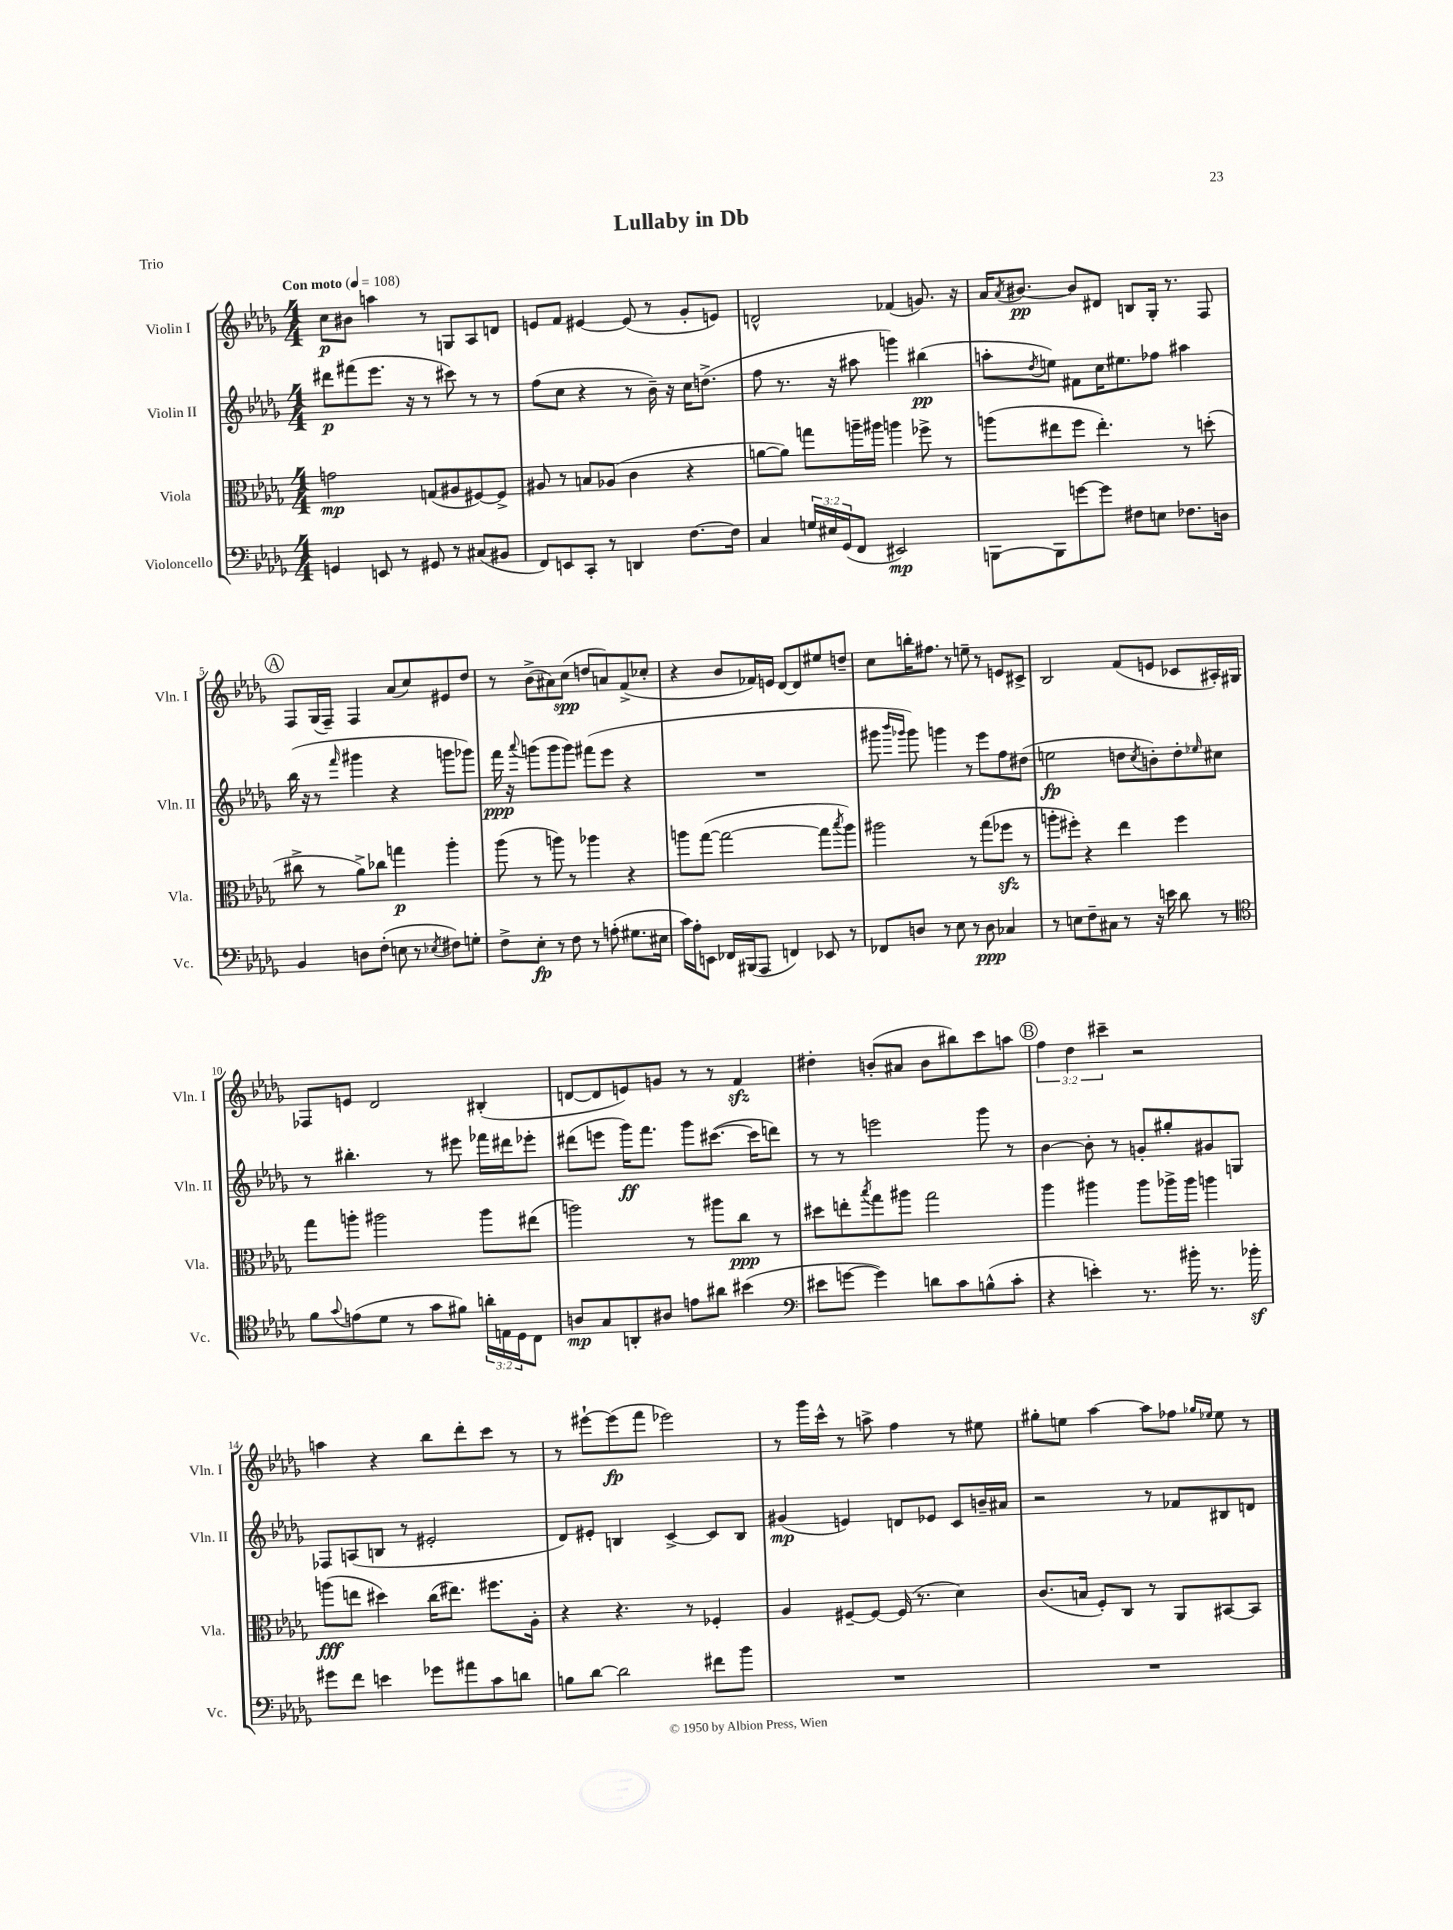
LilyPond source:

\header { title = "Lullaby in Db" piece = "Trio" }
<<
\new StaffGroup <<
\new Staff = "s0" \with { instrumentName = "Violin I" shortInstrumentName = "Vln. I" } {
    \clef treble \key des \major \numericTimeSignature \time 4/4 \override Staff.TupletNumber.text = #tuplet-number::calc-fraction-text \tempo "Con moto" 4 = 108
    c''8\p bis'8 a''4 r8 g8 aes8 d'8 |
    e'8 f'8 eis'4~ eis'8( r8 ges'8-. e'8) |
    d'2-^ fes'4( g'8.) r16 |
    aes'16 \acciaccatura { aes'8 } bis'8.~\pp bis'8 dis'8 b8 ges16-. r8. f8 |
    \mark \markup { \circle "A" } f8 ges16( f16--) f4 aes'8( c''8) eis'8 des''8 |
    r8 bes'8->( ais'8) c''8\spp( d''8 a'8) f'8->( ces''8-. |
    r4 bes'8 fes'16) e'16 des'8~ des'8 eis''8 d''8-- |
    c''8 b''16-. fis''8. r8 e''8-- r8 e'8 cis'8-> |
    bes2 f'8( e'8 ces'8 ais16-.) gis16 |
    fes8 e'8 des'2 bis4-.( |
    d'8~ d'8 e'8) g'8 r8 r8 f'4\sfz |
    dis''4-. b'8-.( ais'8 b'8 bis''8) c'''8 a''8 |
    \mark \markup { \circle "B" } \tuplet 3/2 { f''4 des''4 cis'''4-- } r2 |
    a''4 r4 bes''8 des'''8-. c'''8 r8 |
    r8 eis'''8~-! eis'''8\fp( f'''8 ees'''2) |
    r8 ges'''16 c'''16-^ r8 a''8-> f''4 r8 eis''8 |
    gis''8-. e''8 aes''4~ aes''8 fes''8 \grace { ges''16 ees''16 } ees''8 r8 \bar "|." |
}
\new Staff = "s1" \with { instrumentName = "Violin II" shortInstrumentName = "Vln. II" } {
    \clef treble \key des \major \numericTimeSignature \time 4/4
    dis'''8\p fis'''8( ees'''8. r16 r8 cis'''8) r8 r8 |
    f''8( c''8 r4 r8 bes'16--) r16 c''16 d''8.->( |
    f''8 r8. r16 ais''8 g'''4) bis''4\pp( |
    a''8-. \acciaccatura { des''8 } e''8) fis'8 c''16 eis''8. fes''8 ais''4 |
    \mark \markup { \circle "A" } bes''16( r16 r8 \grace { f'''16 } gis'''4 r4 g'''8 ges'''8) |
    f'''16\ppp r16 \appoggiatura { aes'''8 } g'''8( g'''8 g'''8) fis'''8( ees'''8 r4 |
    R1 |
    gis'''8 \grace { bes'''16 ges'''16 } ges'''8) g'''4 r8 ees'''8 f''8 dis''8( |
    e''2\fp d''8 \acciaccatura { c''8 } b'8-.) d''8-. \grace { ees''16 } cis''8 |
    r8 bis''4.-. r8 eis'''8 fes'''16 dis'''16 ees'''8-. |
    dis'''8( e'''8 ges'''16\ff) f'''8. ges'''8 cis'''8.~( cis'''16 d'''8) |
    r8 r8 e'''2 ges'''8 r8 |
    \mark \markup { \circle "B" } bes'4~ bes'8-. r8 g'8-. gis''8-. gis'8 g8 |
    fes8 a8( b8 r8 eis'2-. |
    des'8) eis'8-. b4 c'4~-> c'8 b8 |
    gis'4\mp( e'4) d'8 ees'8 c'8 b'16-- ais'16 |
    r2 r8 fes'8 bis8 d'8 \bar "|." |
}
\new Staff = "s2" \with { instrumentName = "Viola" shortInstrumentName = "Vla." } {
    \clef alto \key des \major \numericTimeSignature \time 4/4
    g'2\mp g8( ais8 fis8~) fis8-> |
    ais8 r8 b8 aes8( c'4 r4 |
    a'8~ a'8) g''8 a''16-- ais''16 a''4 fes''8-> r8 |
    a''8( eis''8 f''8 eis''4.-.) r8 d''8-.( |
    \mark \markup { \circle "A" } cis''8-> r8 aes'8->) ces''8 g''4\p aes''4-. |
    aes''8( r8 a''8) r8 aes''4 r4 |
    a''8 ges''8~( ges''2~ ges''8 \acciaccatura { bes''8 } a''8) |
    ais''2 r8 ges''8( fes''8\sfz r8 |
    a''8-. fis''8-.) r4 ees''4 fis''4 |
    ges''8 a''8-. ais''2 ais''8 eis''8( |
    a''2) r8 ais''8 c''8\ppp r8 |
    dis''8 e''8-. \acciaccatura { bes''8 } ges''8 ais''8 ges''2 |
    \mark \markup { \circle "B" } aes''4 ais''4 ais''8 aes''16-> aes''16 a''4 |
    a''8\fff( e''8 dis''4) c''16( eis''8.) fis''8. aes16-. |
    r4 r4. r8 fes4-. |
    aes4 fis8~-- fis8~ fis16( r8. des'4) |
    c'8.( b16 f8-.) c8 r8 aes,8 bis,8~ bis,8 \bar "|." |
}
\new Staff = "s3" \with { instrumentName = "Violoncello" shortInstrumentName = "Vc." } {
    \clef bass \key des \major \numericTimeSignature \time 4/4 \override Staff.TupletNumber.text = #tuplet-number::calc-fraction-text
    g,4 e,8 r8 gis,8 r8 cis8( bis,8 |
    f,8) e,8 c,8-. r8 d,4 f8.~ f16 |
    c4 \tuplet 3/2 { g16 eis16 ges,16( } f,8 eis,2\mp) |
    b,,8~ b,,8 g'8~ g'8 fis8 e8 fes8. d16 |
    \mark \markup { \circle "A" } bes,4 d8 f8-.( e8 r8 \acciaccatura { ees8 } fis8) g8-. |
    f8-> ees8-.\fp r8 f8 r8 a8-.( gis8. eis16 |
    c'16) aes16-. e,8 fes,16 bis,,16( aes,,8 f,4) ees,8 r8 |
    fes,8 d8 r8 ees8 r8 d8\ppp ces4 |
    r8 e8 f8-- cis8 r8 r16 e'16 des'8 r8 |
    \clef tenor f'8 \appoggiatura { ges'8 } e'8( des'8 r8 ges'8 fis'8) \tuplet 3/2 { a'16-. e16 des16 } c8 |
    a8\mp ges8 a,8-. ais8 e'8 ais'8 bis'4( |
    \clef bass eis'8 g'8~ g'4) d'8 c'8 b8-^( c'8-. |
    \mark \markup { \circle "B" } r4 e'4-.) r8. bis'16-. r8. bes'16-.\sf |
    gis'8 f'8 e'4 ges'8 ais'8 c'8 d'8 |
    b8 des'8~ des'2 fis'8 bes'8 |
    R1 |
    R1 \bar "|." |
}
>>
>>
